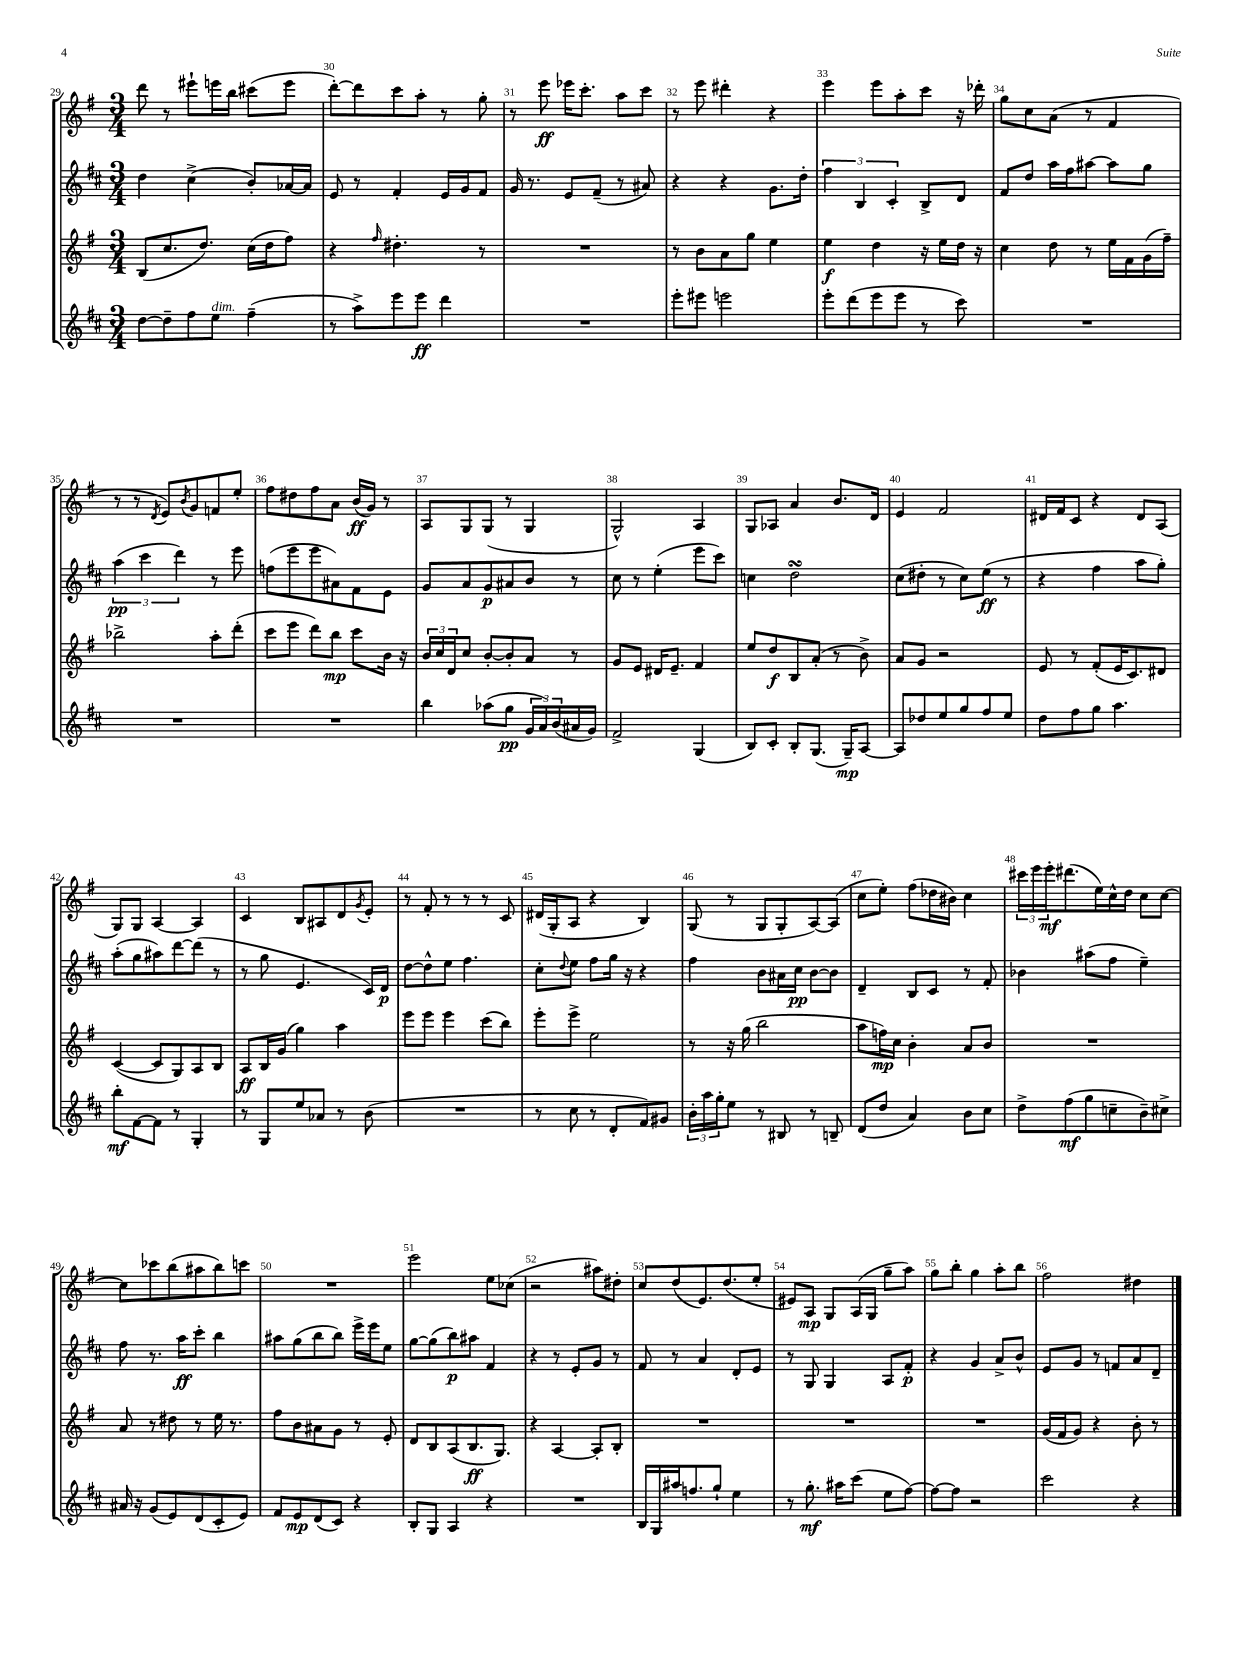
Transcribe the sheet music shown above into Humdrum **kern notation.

**kern	**dynam	**kern	**dynam	**kern	**dynam	**kern	**dynam
*part4	*part4	*part3	*part3	*part2	*part2	*part1	*part1
*staff4	*staff4	*staff3	*staff3	*staff2	*staff2	*staff1	*staff1
*clefG2	*	*clefG2	*	*clefG2	*	*clefG2	*
*k[f#c#]	*	*k[f#]	*	*k[f#c#]	*	*k[f#]	*
*M3/4	*	*M3/4	*	*M3/4	*	*M3/4	*
=29	=29	=29	=29	=29	=29	=29	=29
[8dd\L	.	(8B/L	.	4dd\	.	8ddd\	.
8dd~\]	.	8.cc/	.	.	.	8r	.
8ff#\	.	.	.	(4cc#^\	.	8eee#X`\L	.
.	.	8.dd/J)	.	.	.	.	.
!LO:TX:a:i:t=dim.	!	!	!	!	!	!	!
8ee\J	.	.	.	.	.	16eeen\L	.
.	.	.	.	.	.	16bb\JJ	.
(4ff#~\	.	(16cc\LL	.	8b'/L)	.	(8ccc#X\L	.
.	.	16dd\J	.	.	.	.	.
.	.	8ff#\J)	.	[16a-X/L	.	8eee\J	.
.	.	.	.	16a-/JJ]	.	.	.
=30	=30	=30	=30	=30	=30	=30	=30
8r	.	4r	.	8e/	.	[8ddd'\L)	.
8aa^\L)	.	.	.	8r	.	8ddd\]	.
.	.	16qqff#/	.	.	.	.	.
8eee\	.	4.dd#X'\	.	4f#'/	.	8ccc\	.
8eee\J	ff	.	.	.	.	8aa'\J	.
4ddd\	.	.	.	16e/LL	.	8r	.
.	.	.	.	16g/J	.	.	.
.	.	8r	.	8f#/J	.	8gg'\	.
=31	=31	=31	=31	=31	=31	=31	=31
2.r	.	2.r	.	16g/	.	8r	.
.	.	.	.	8.r	.	.	.
.	.	.	.	.	.	8eee\	ff
.	.	.	.	8e/L	.	16eee-X\KL	.
.	.	.	.	.	.	8.ccc'\J	.
.	.	.	.	(8f#~/J	.	.	.
.	.	.	.	8r	.	8aa\L	.
.	.	.	.	8a#X/)	.	8ccc\J	.
=32	=32	=32	=32	=32	=32	=32	=32
8eee'\L	.	8r	.	4r	.	8r	.
8eee#X\J	.	8b\L	.	.	.	8eee\	.
2eeen\	.	8a\	.	4r	.	4ddd#X'\	.
.	.	8gg\J	.	.	.	.	.
.	.	4ee\	.	8.g\L	.	4r	.
.	.	.	.	16dd'\Jk	.	.	.
=33	=33	=33	=33	=33	=33	=33	=33
8eee'\L	.	4ee\	f	6ff#\	.	4eee\	.
(8ddd\	.	.	.	.	.	.	.
.	.	.	.	6B/	.	.	.
8eee\	.	4dd\	.	.	.	8eee\L	.
.	.	.	.	6c#'/	.	.	.
8eee\J	.	.	.	.	.	8aa'\	.
8r	.	16r	.	8B^/L	.	8ccc\J	.
.	.	16ee\LL	.	.	.	.	.
8ccc#\)	.	16dd\JJ	.	8d/J	.	16r	.
.	.	16r	.	.	.	16ddd-X'\	.
=34	=34	=34	=34	=34	=34	=34	=34
2.r	.	4cc\	.	8f#/L	.	8gg\L	.
.	.	.	.	8dd/J	.	8cc\	.
.	.	8dd\	.	16aa\LL	.	(8a\J	.
.	.	.	.	16ff#\J	.	.	.
.	.	8r	.	[8aa#X\J	.	8r	.
.	.	16ee\LL	.	8aa#\L]	.	4f#/	.
.	.	16f#\	.	.	.	.	.
.	.	(16g\	.	8gg\J	.	.	.
.	.	16ff#~\JJ)	.	.	.	.	.
!!LO:LB:g=z
=35	=35	=35	=35	=35	=35	=35	=35
2.r	.	2bb-X^\	.	(6aa\	pp	8r	.
.	.	.	.	.	.	8r	.
.	.	.	.	6ccc#\	.	.	.
.	.	.	.	.	.	8qd/	.
.	.	.	.	.	.	8e/L)	.
.	.	.	.	6ddd\)	.	.	.
.	.	.	.	.	.	8qb/	.
.	.	.	.	.	.	8g/	.
.	.	8aa'\L	.	8r	.	8fn/	.
.	.	(8ddd'\J	.	8eee\	.	8ee'/J	.
=36	=36	=36	=36	=36	=36	=36	=36
2.r	.	8ccc\L	.	(8ffn\L	.	8ff#\L	.
.	.	8eee\J	.	8eee\	.	8dd#X\	.
.	.	8ddd\L)	.	8eee\	.	8ff#\	.
.	.	8bb\J	mp	8a#X\)	.	8a\J	.
.	.	8ccc\L	.	8f#\	.	(16b/LL	ff
.	.	.	.	.	.	16g/JJ)	.
.	.	16b\Jk	.	8e\J	.	8r	.
.	.	16r	.	.	.	.	.
=37	=37	=37	=37	=37	=37	=37	=37
4bb\	.	24b/LL	.	8g/L	.	8A/L	.
.	.	24cc/	.	.	.	.	.
.	.	24d/J	.	.	.	.	.
.	.	8cc/J	.	8a/	.	8G/	.
(8aa-X\L	.	[8b'/L	.	8g/	p	(8G/J	.
8gg\J	pp	8b'/]	.	8a#X/	.	8r	.
24g/LL	.	8a/J	.	8b/J	.	4G/	.
24a/)	.	.	.	.	.	.	.
(24b/	.	.	.	.	.	.	.
16a#X/	.	8r	.	8r	.	.	.
16g/JJ)	.	.	.	.	.	.	.
=38	=38	=38	=38	=38	=38	=38	=38
2f#^/	.	8g/L	.	8cc#\	.	2G^^/)	.
.	.	8e/J	.	8r	.	.	.
.	.	16d#X/KL	.	(4ee'\	.	.	.
.	.	8.e~/J	.	.	.	.	.
(4G/	.	4f#/	.	8eee\L	.	4A/	.
.	.	.	.	8ccc#\J)	.	.	.
=39	=39	=39	=39	=39	=39	=39	=39
8B/L)	.	8ee/L	.	4ccn\	.	8G/L	.
8c#'/J	.	8dd/	f	.	.	8A-X/J	.
8B'/L	.	8B/	.	2ddsSSs\	.	4a/	.
(8.G/J	.	(8a'/J	.	.	.	.	.
.	.	8r	.	.	.	8.b/L	.
16G~/KL)	mp	.	.	.	.	.	.
[8A/J	.	8b^\)	.	.	.	.	.
.	.	.	.	.	.	16d/Jk	.
=40	=40	=40	=40	=40	=40	=40	=40
8A/L]	.	8a/L	.	(8cc#\L	.	4e/	.
8dd-X/	.	8g/J	.	8dd#X'\J	.	.	.
8ee/	.	2r	.	8r	.	2f#/	.
8gg/	.	.	.	8cc#\L)	.	.	.
8ff#/	.	.	.	(8ee\J	ff	.	.
8ee/J	.	.	.	8r	.	.	.
=41	=41	=41	=41	=41	=41	=41	=41
8dd\L	.	8e/	.	4r	.	16d#X/LL	.
.	.	.	.	.	.	16f#/J	.
8ff#\	.	8r	.	.	.	8c/J	.
8gg\J	.	(8f#'/L	.	4ff#\	.	4r	.
4.aa\	.	16e/K	.	.	.	.	.
.	.	8.c/)	.	.	.	.	.
.	.	.	.	8aa\L	.	8d#/L	.
.	.	8d#X/J	.	8gg'\J)	.	(8A/J	.
!!LO:LB:g=z
=42	=42	=42	=42	=42	=42	=42	=42
8bb'\L	mf	([4c/	.	(8aa'\L	.	8G/L)	.
[8f#\	.	.	.	8gg\	.	8G/J	.
8f#\J]	.	8c/L]	.	8aa#X\)	.	[4A/	.
8r	.	8G/)	.	[8ddd\	.	.	.
4G'/	.	8A/	.	(8ddd\J]	.	4A/]	.
.	.	8B/J	.	8r	.	.	.
=43	=43	=43	=43	=43	=43	=43	=43
8r	.	8A/L	ff	8r	.	4c/	.
8G/L	.	16B/L	.	8gg\	.	.	.
.	.	(16g/JJ	.	.	.	.	.
8ee/	.	4gg\)	.	4.e/	.	8B/L	.
8a-X/J	.	.	.	.	.	8A#X/	.
8r	.	4aa\	.	.	.	8d/	.
.	.	.	.	.	.	8qg/	.
(8b\	.	.	.	16c#/LL)	.	8e'/J	.
.	.	.	.	16d/JJ	p	.	.
=44	=44	=44	=44	=44	=44	=44	=44
2.r	.	8eee\L	.	[8dd\L	.	8r	.
.	.	8eee\J	.	8dd^^\]	.	8f#'/	.
.	.	4eee\	.	8ee\J	.	8r	.
.	.	.	.	4.ff#\	.	8r	.
.	.	(8ccc\L	.	.	.	8r	.
.	.	8bb\J)	.	.	.	8c/	.
=45	=45	=45	=45	=45	=45	=45	=45
8r	.	8eee'\L	.	8cc#'\L	.	(16d#X/LL	.
.	.	.	.	.	.	16G'/J	.
.	.	.	.	8qqdd/	.	.	.
8cc#\	.	8eee^\J	.	8ee\J	.	8A/J	.
8r	.	2ee\	.	8ff#\L	.	4r	.
8d'/L	.	.	.	16gg\Jk	.	.	.
.	.	.	.	16r	.	.	.
8f#/)	.	.	.	4r	.	4B/)	.
8g#X/J	.	.	.	.	.	.	.
=46	=46	=46	=46	=46	=46	=46	=46
24b'\LL	.	8r	.	4ff#\	.	(8G/	.
24aa\	.	.	.	.	.	.	.
24gg'\J	.	.	.	.	.	.	.
8ee\J	.	16r	.	.	.	8r	.
.	.	(16gg\	.	.	.	.	.
8r	.	2bb\	.	8b\L	.	8G/L	.
8B#X/	.	.	.	16a#X\L	.	8G'/	.
.	.	.	.	16cc#\JJ	pp	.	.
8r	.	.	.	[8b\L	.	[8A/)	.
8Bn~/	.	.	.	8b\J]	.	(8A/J]	.
=47	=47	=47	=47	=47	=47	=47	=47
(8d/L	.	8aa\L	.	4d~/	.	8cc\L	.
8dd/J	.	16ffn\L)	mp	.	.	8ee'\J)	.
.	.	16cc\JJ	.	.	.	.	.
4a/)	.	4b'\	.	8B/L	.	(8ff#\L	.
.	.	.	.	8c#/J	.	16dd-X\L	.
.	.	.	.	.	.	16b#X\JJ)	.
8b\L	.	8a/L	.	8r	.	4cc\	.
8cc#\J	.	8b/J	.	8f#'/	.	.	.
=48	=48	=48	=48	=48	=48	=48	=48
8dd^\L	.	2.r	.	4b-X\	.	24ccc#X\LL	.
.	.	.	.	.	.	24eee\	.
.	.	.	.	.	.	24eee'\J	mf
(8ff#\	mf	.	.	.	.	(8.ddd#X\	.
8gg\	.	.	.	(8aa#X\L	.	.	.
.	.	.	.	.	.	16ee\L)	.
8ccn~\	.	.	.	8ff#\J	.	16cc^^\	.
.	.	.	.	.	.	16dd\JJ	.
8b~\)	.	.	.	4ee~\)	.	8cc\L	.
8cc#X^\J	.	.	.	.	.	[8cc\J	.
!!LO:LB:g=z
=49	=49	=49	=49	=49	=49	=49	=49
16a#X/	.	8a/	.	8ff#\	.	8cc\L]	.
16r	.	.	.	.	.	.	.
(8g/L	.	8r	.	8.r	.	8ccc-X\	.
8e/)	.	8dd#X\	.	.	.	(8bb\	.
.	.	.	.	16aa\KL	ff	.	.
(8d/	.	8r	.	8ccc#'\J	.	8aa#X\	.
8c#'/	.	16ee\	.	4bb\	.	8bb\)	.
.	.	8.r	.	.	.	.	.
8e/J)	.	.	.	.	.	8cccn\J	.
=50	=50	=50	=50	=50	=50	=50	=50
8f#/L	.	8ff#\L	.	8aa#X\L	.	2.r	.
8e/	mp	8b\	.	(8gg\	.	.	.
(8d/	.	8a#X\	.	8bb\	.	.	.
8c#/J)	.	8g\J	.	8bb\J)	.	.	.
4r	.	8r	.	16eee^\LL	.	.	.
.	.	.	.	16eee\J	.	.	.
.	.	8e'/	.	8ee\J	.	.	.
=51	=51	=51	=51	=51	=51	=51	=51
8B'/L	.	8d/L	.	[8gg\L	.	2eee\	.
8G/J	.	8B/	.	(8gg\]	.	.	.
4A/	.	(8A/	.	8bb\)	p	.	.
.	.	8.B/	ff	8aa#X\J	.	.	.
4r	.	.	.	4f#/	.	8ee\L	.
.	.	8.G/J)	.	.	.	.	.
.	.	.	.	.	.	(8cc-X\J	.
=52	=52	=52	=52	=52	=52	=52	=52
2.r	.	4r	.	4r	.	2r	.
.	.	[4A/	.	8r	.	.	.
.	.	.	.	8e'/L	.	.	.
.	.	8A'/L]	.	8g/J	.	8aa#X\L)	.
.	.	8B'/J	.	8r	.	8dd#X'\J	.
=53	=53	=53	=53	=53	=53	=53	=53
16B/LL	.	2.r	.	8f#/	.	8cc/L	.
16G/	.	.	.	.	.	.	.
16aa#X/J	.	.	.	8r	.	(8dd/	.
8.ffn/	.	.	.	.	.	.	.
.	.	.	.	4a/	.	8.e/)	.
8gg`/J	.	.	.	.	.	.	.
.	.	.	.	.	.	(8.dd/	.
4ee\	.	.	.	8d'/L	.	.	.
.	.	.	.	8e/J	.	8ee'/J	.
=54	=54	=54	=54	=54	=54	=54	=54
8r	.	2.r	.	8r	.	8e#X/L)	.
8.gg'\	mf	.	.	8G/	.	8A/J	mp
.	.	.	.	4G/	.	8G/L	.
16aa#X\KL	.	.	.	.	.	.	.
(8ccc#\J	.	.	.	.	.	(16A/L	.
.	.	.	.	.	.	16G/JJ	.
8ee\L	.	.	.	8A/L	.	8gg~\L	.
[8ff#\J)	.	.	.	8f#'/J	p	8aa\J)	.
=55	=55	=55	=55	=55	=55	=55	=55
8ff#\L_	.	2.r	.	4r	.	8gg\L	.
8ff#\J]	.	.	.	.	.	8bb'\J	.
2r	.	.	.	4g/	.	4gg\	.
.	.	.	.	8a^/L	.	8aa'\L	.
.	.	.	.	8b^^/J	.	8bb\J	.
=56	=56	=56	=56	=56	=56	=56	=56
2ccc#\	.	(16g/LL	.	8e/L	.	2ff#\	.
.	.	16f#/J	.	.	.	.	.
.	.	8g/J)	.	8g/J	.	.	.
.	.	4r	.	8r	.	.	.
.	.	.	.	8fn/L	.	.	.
4r	.	8b'\	.	8a/	.	4dd#X\	.
.	.	8r	.	8d~/J	.	.	.
==	==	==	==	==	==	==	==
*-	*-	*-	*-	*-	*-	*-	*-
